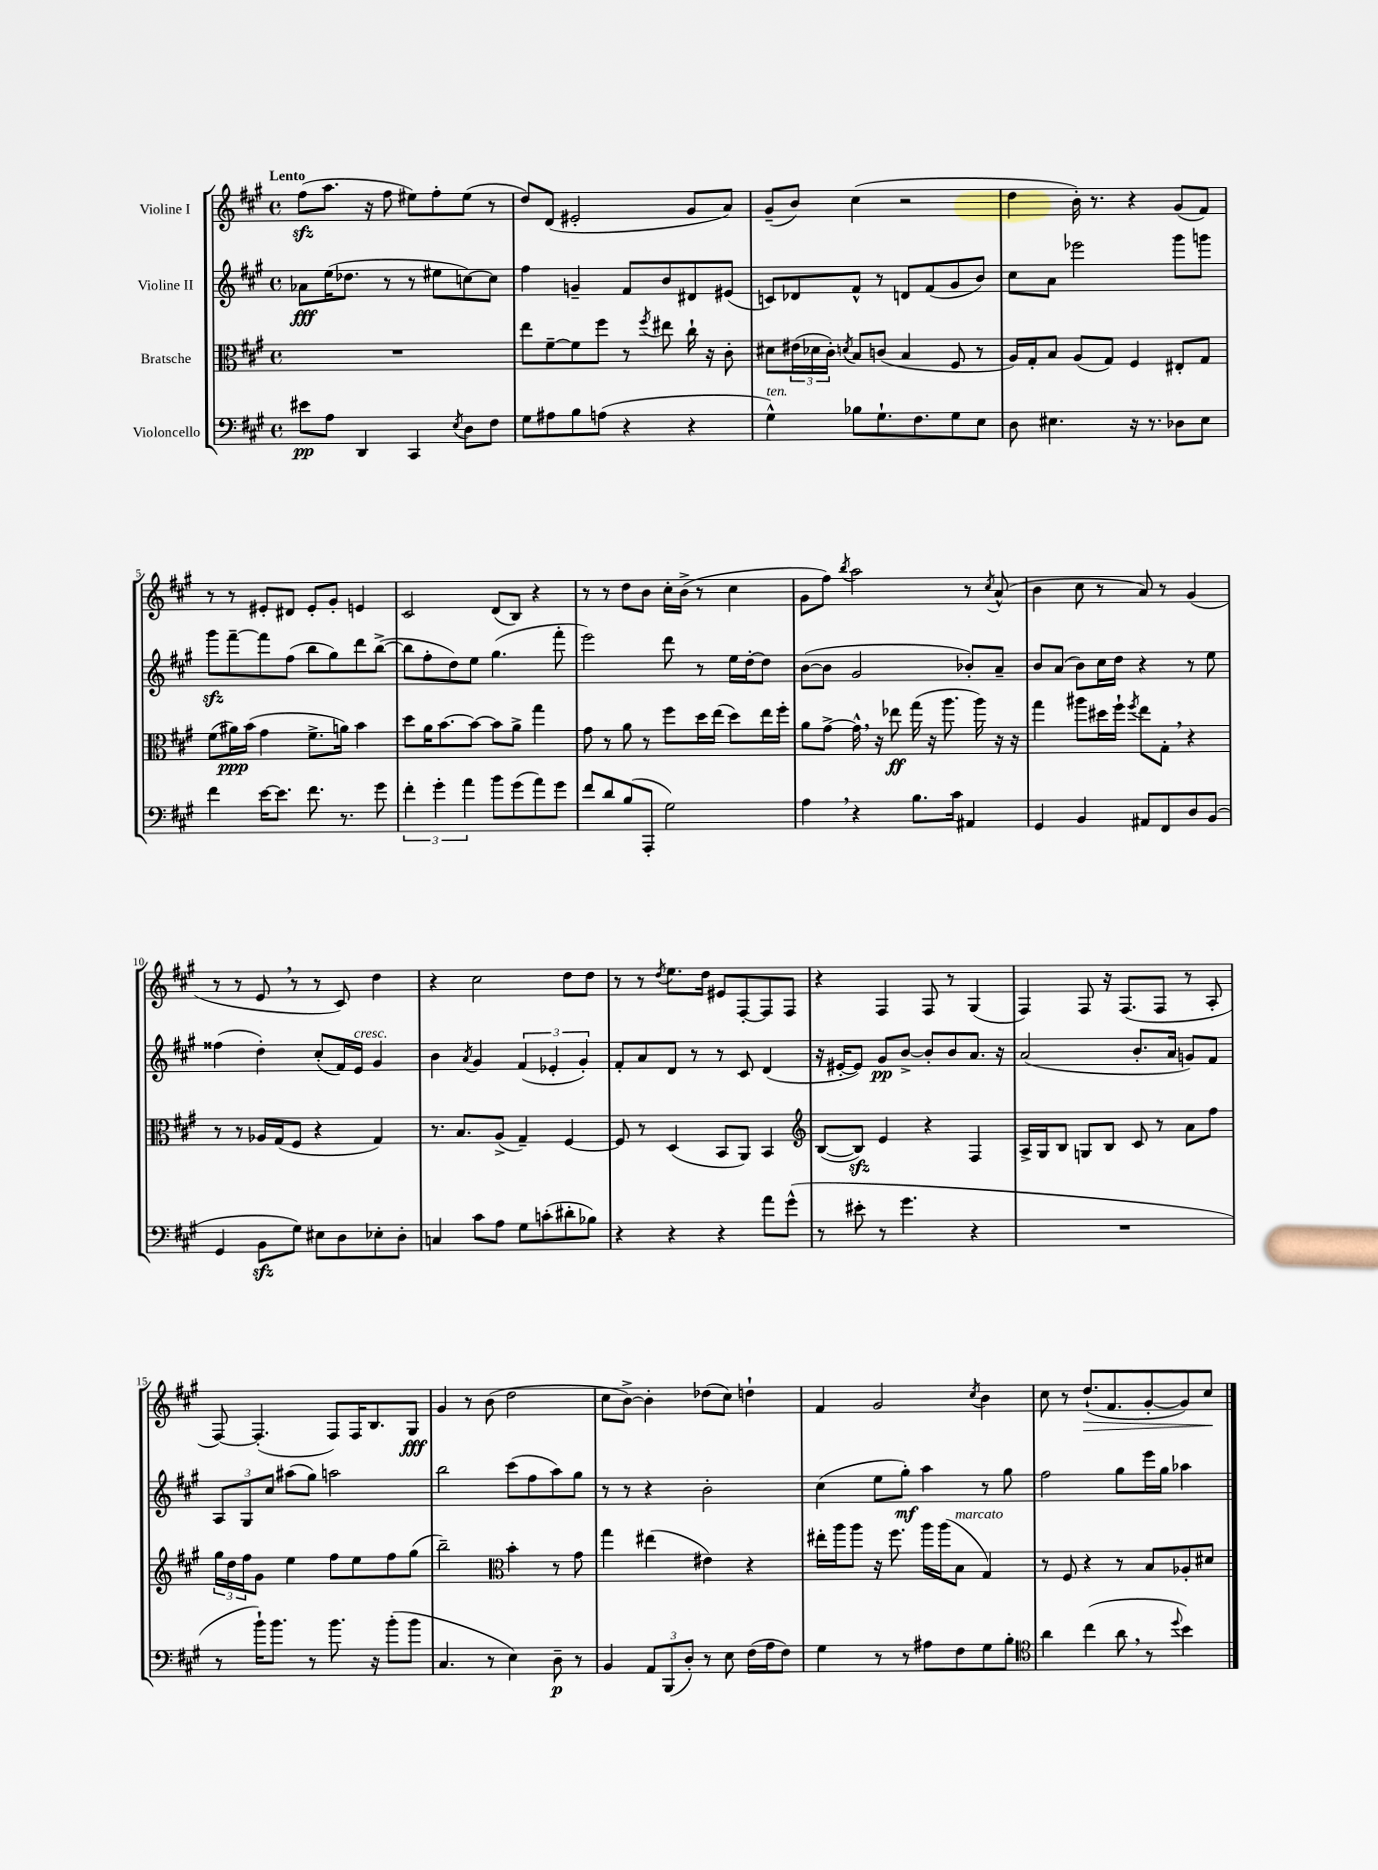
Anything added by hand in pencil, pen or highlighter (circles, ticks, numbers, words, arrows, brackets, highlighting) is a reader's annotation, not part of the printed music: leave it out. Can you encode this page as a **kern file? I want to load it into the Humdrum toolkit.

**kern	**dynam	**kern	**dynam	**kern	**dynam	**kern	**dynam
*part4	*part4	*part3	*part3	*part2	*part2	*part1	*part1
*staff4	*staff4	*staff3	*staff3	*staff2	*staff2	*staff1	*staff1
*I"Violoncello	*	*I"Bratsche	*	*I"Violine II	*	*I"Violine I	*
*clefF4	*	*clefC3	*	*clefG2	*	*clefG2	*
*k[f#c#g#]	*	*k[f#c#g#]	*	*k[f#c#g#]	*	*k[f#c#g#]	*
*M4/4	*	*M4/4	*	*M4/4	*	*M4/4	*
*met(c)	*	*met(c)	*	*met(c)	*	*met(c)	*
=1	=1	=1	=1	=1	=1	=1	=1
!	!	!	!	!	!	!LO:TX:a:B:t=Lento	!
8e#X\L	pp	1r	.	8a-X\L	fff	(8ff#zz\L	.
8A\J	.	.	.	(16ee\K	.	8.aa\J	.
.	.	.	.	8.dd-X\J	.	.	.
4DD/	.	.	.	.	.	.	.
.	.	.	.	.	.	16r	.
.	.	.	.	8r	.	8ff#\	.
4CC#/	.	.	.	8r	.	8ee#X\L)	.
.	.	.	.	8ee#X\L	.	8ff#'\	.
8qE/	.	.	.	.	.	.	.
8D\L	.	.	.	[8ccn\)	.	(8ee#\J	.
8F#\J	.	.	.	8cc\J]	.	8r	.
=2	=2	=2	=2	=2	=2	=2	=2
8G#\L	.	8ee\L	.	4ff#\	.	8dd/L)	.
8A#X\	.	[8f#~\	.	.	.	(8d/J	.
8B\	.	8f#\]	.	4gn~/	.	2e#X'/	.
(8An\J	.	8ff#\J	.	.	.	.	.
4r	.	8r	.	8f#/L	.	.	.
.	.	8qff#/	.	.	.	.	.
.	.	8ee#X\	.	8b/	.	.	.
4r	.	16cc#`\	.	8d#X/	.	8g#/L	.
.	.	16r	.	.	.	.	.
.	.	8c#'\	.	(8e#X/J	.	8a/J)	.
=3	=3	=3	=3	=3	=3	=3	=3
!LO:TX:a:i:t=ten.	!	!	!	!	!	!	!
4G#^^\)	.	8d#X\L	.	8cn/L)	.	(8g#~/L	.
.	.	(24e#X\L	.	8d-X/	.	8b/J)	.
.	.	24d-X\	.	.	.	.	.
.	.	24c#'\JJ)	.	.	.	.	.
.	.	8qdn/	.	.	.	.	.
8B-X\L	.	8B/L	.	8f#^^/J	.	(4cc#\	.
8.G#`\	.	(8cn/J	.	8r	.	.	.
.	.	4B/	.	8dn/L	.	2r	.
8.F#\	.	.	.	.	.	.	.
.	.	.	.	(8f#/	.	.	.
8G#\	.	8F#/	.	8g#/	.	.	.
8E\J	.	8r	.	8b/J)	.	.	.
=4	=4	=4	=4	=4	=4	=4	=4
8D\	.	16A/LL)	.	8cc#\L	.	4dd\	.
.	.	16G#'/J	.	.	.	.	.
4.E#X\	.	8B/J	.	8a\J	.	.	.
.	.	(8A/L	.	2eee-X\	.	16b'\)	.
.	.	.	.	.	.	8.r	.
.	.	8G#/J)	.	.	.	.	.
16r	.	4F#/	.	.	.	4r	.
8.r	.	.	.	.	.	.	.
8D-X\L	.	8E#X'/L	.	8ggg#\L	.	(8g#/L	.
8E#\J	.	8G#/J	.	8gggn\J	.	8f#/J)	.
!!LO:LB:g=z
=5	=5	=5	=5	=5	=5	=5	=5
4f#\	.	(8f#\L	.	8ggg#zz\L	.	8r	.
.	.	16a#X\L)	ppp	[8fff#~\	.	8r	.
.	.	(16b\JJ	.	.	.	.	.
[16e\KL	.	4g#\	.	8fff#\]	.	8e#X'/L	.
8.e\J]	.	.	.	.	.	.	.
.	.	.	.	(8ff#\J	.	8d#X/J	.
8.f#\	.	8.f#^\L	.	8bb\L	.	8e#'/L	.
.	.	.	.	8gg#\)	.	8g#'/J	.
8.r	.	16an\Jk)	.	.	.	.	.
.	.	4b\	.	8ddd\	.	4en/	.
8g#\	.	.	.	([8bb^\J	.	.	.
=6	=6	=6	=6	=6	=6	=6	=6
6f#'\	.	8dd\L	.	8bb\L]	.	2c#/	.
.	.	16a\K	.	8ff#'\	.	.	.
6g#'\	.	.	.	.	.	.	.
.	.	[8.b\	.	.	.	.	.
.	.	.	.	8dd\)	.	.	.
6a\	.	.	.	.	.	.	.
.	.	8b\J_	.	8ee\J	.	.	.
8b\L	.	8b\L]	.	(4.gg#\	.	(8d/L	.
(8g#\	.	8a^\J	.	.	.	8B/J)	.
8a\)	.	4gg#\	.	.	.	4r	.
8g#\J	.	.	.	8fff#'\	.	.	.
=7	=7	=7	=7	=7	=7	=7	=7
8f#/L	.	8g#\	.	2eee\)	.	8r	.
8d/	.	8r	.	.	.	8r	.
(8B/	.	8a\	.	.	.	8dd\L	.
8AAA'/J	.	8r	.	.	.	8b\J	.
2G#\)	.	8ff#\L	.	8ddd\	.	16cc#'\LL	.
.	.	.	.	.	.	(16b^\JJ	.
.	.	16dd\L	.	8r	.	8r	.
.	.	(16ee\JJ	.	.	.	.	.
.	.	8dd\L)	.	16ee\LL	.	4cc#\	.
.	.	.	.	[16dd'\J	.	.	.
.	.	16ee\L	.	8dd\J]	.	.	.
.	.	16ff#'\JJ	.	.	.	.	.
=8	=8	=8	=8	=8	=8	=8	=8
4A,\	.	8a\L	.	([8b\L	.	8g#\L	.
.	.	[8g#^\J	.	8b\J]	.	8ff#\J)	.
.	.	.	.	.	.	8qbb/	.
4r	.	16g#^^,\]	.	2g#/	.	2aa\	.
.	.	16r	.	.	.	.	.
.	.	8ee-X\	ff	.	.	.	.
8.B\L	.	(16gg#\	.	.	.	.	.
.	.	16r	.	.	.	.	.
.	.	8.aa\	.	.	.	.	.
16c#\Jk	.	.	.	.	.	.	.
4AA#X/	.	.	.	8b-X'/L)	.	8r	.
.	.	16aa\)	.	.	.	.	.
.	.	.	.	.	.	8qcc#/	.
.	.	16r	.	8a~/J	.	(8a^^/	.
.	.	16r	.	.	.	.	.
=9	=9	=9	=9	=9	=9	=9	=9
4GG#/	.	4gg#\	.	8b/L	.	4b\	.
.	.	.	.	(8a/J	.	.	.
4BB/	.	8aa#X\L	.	8b\L)	.	8cc#\	.
.	.	16dd#X\L	.	16cc#\L	.	8r	.
.	.	16ff#`\JJ	.	16dd\JJ	.	.	.
.	.	8qff#/	.	.	.	.	.
8AA#X/L	.	8ee\L	.	4r	.	8a/)	.
8FF#/	.	8G#',\J	.	.	.	8r	.
8D/	.	4r	.	8r	.	(4g#/	.
(8BB/J	.	.	.	8ee\	.	.	.
!!LO:LB:g=z
=10	=10	=10	=10	=10	=10	=10	=10
4GG#/	.	8r	.	(4ff##X\	.	8r	.
.	.	8r	.	.	.	8r	.
8BBzz\L	.	16A-X/LL	.	4dd'\)	.	8e,/	.
.	.	(16G#/J	.	.	.	.	.
8G#\J)	.	8F#/J	.	.	.	8r	.
8E#X\L	.	4r	.	(8cc#'/L	.	8r	.
8D\	.	.	.	16f#/L)	.	8c#/)	.
!	!	!	!	!LO:TX:a:i:t=cresc.	!	!	!
.	.	.	.	16e/JJ	.	.	.
8E-X'\	.	4G#/)	.	4g#/	.	4dd\	.
8D'\J	.	.	.	.	.	.	.
=11	=11	=11	=11	=11	=11	=11	=11
4Cn/	.	8.r	.	4b\	.	4r	.
.	.	8.B/L	.	.	.	.	.
.	.	.	.	8qa/	.	.	.
8c#\L	.	.	.	4g#/	.	2cc#\	.
8A\J	.	(8A^/J	.	.	.	.	.
8G#\L	.	4G#~/)	.	(6f#/	.	.	.
(8cn'\	.	.	.	.	.	.	.
.	.	.	.	6e-X'/	.	.	.
8d#X'\	.	[4F#/	.	.	.	8dd\L	.
.	.	.	.	6g#'/)	.	.	.
8B-X\J)	.	.	.	.	.	8dd\J	.
=12	=12	=12	=12	=12	=12	=12	=12
4r	.	8F#/]	.	8f#'/L	.	8r	.
.	.	8r	.	8a/	.	8r	.
.	.	.	.	.	.	8qdd/	.
4r	.	(4D/	.	8d/J	.	8.ee\L	.
.	.	.	.	8r	.	.	.
.	.	.	.	.	.	16dd\Jk	.
4r	.	8BB/L	.	8r	.	8e#X/L	.
.	.	8AA/J)	.	8c#/	.	[8F#'/	.
8a\L	.	4BB/	.	(4d/	.	8F#/]	.
(8g#^^\J	.	.	.	.	.	8F#/J	.
=13	=13	=13	=13	=13	=13	=13	=13
*	*	*clefG2	*	*	*	*	*
8r	.	([8B/L	.	16r	.	4r	.
.	.	.	.	[16e#X'/KL	.	.	.
8e#X'\	.	8Bzz/J])	.	8e#/J])	.	.	.
8r	.	4e/	.	8g#/L	pp	4F#/	.
4.g#\	.	.	.	[8b^/J	.	.	.
.	.	4r	.	8b'/L]	.	8F#/	.
.	.	.	.	8b/	.	8r	.
4r	.	4F#/	.	8.a/J	.	(4G#/	.
.	.	.	.	16r	.	.	.
=14	=14	=14	=14	=14	=14	=14	=14
1r	.	16A^/LL	.	(2a/	.	4F#/)	.
.	.	16G#/J	.	.	.	.	.
.	.	8B/J	.	.	.	.	.
.	.	8Gn/L	.	.	.	8F#/	.
.	.	8B/J	.	.	.	16r	.
.	.	.	.	.	.	(8.F#/L	.
.	.	8c#/	.	8.b'/L	.	.	.
.	.	8r	.	.	.	8F#/J	.
.	.	.	.	16a/Jk	.	.	.
.	.	8a\L	.	8gn/L)	.	8r	.
.	.	8ff#\J	.	8f#/J	.	8A'/	.
!!LO:LB:g=z
=15	=15	=15	=15	=15	=15	=15	=15
8r	.	24gg#\LL	.	12A/L	.	[8F#/)	.
.	.	24dd\	.	.	.	.	.
.	.	24ff#\J	.	12G#/	.	.	.
16b`\KL)	.	8g#\J	.	.	.	(4.F#'/]	.
.	.	.	.	12cc#/J	.	.	.
8.b\J	.	.	.	.	.	.	.
.	.	4ee\	.	(8aa#X\L	.	.	.
8r	.	.	.	8gg#\J)	.	.	.
8.b\	.	8ff#\L	.	2aan\	.	8F#/L)	.
.	.	8ee\	.	.	.	16F#/K	.
16r	.	.	.	.	.	8.B/	.
(8b'\L	.	8ff#\	.	.	.	.	.
8b\J	.	(8gg#\J	.	.	.	8G#/J	fff
=16	=16	=16	=16	=16	=16	=16	=16
4.C#/	.	2bb~\)	.	2bb\	.	4g#/	.
.	.	.	.	.	.	8r	.
8r	.	.	.	.	.	(8b\	.
*	*	*clefC3	*	*	*	*	*
4E\)	.	4b'\	.	(8ccc#\L	.	2dd\	.
.	.	.	.	8ff#\	.	.	.
8D~\	p	8r	.	8aa\)	.	.	.
8r	.	8g#\	.	8gg#\J	.	.	.
=17	=17	=17	=17	=17	=17	=17	=17
4BB/	.	4gg#\	.	8r	.	8cc#\L	.
.	.	.	.	8r	.	[8b^\J)	.
12AA/L	.	(4ee#X\	.	4r	.	4b'\]	.
(12BBB/	.	.	.	.	.	.	.
12D'/J)	.	.	.	.	.	.	.
8r	.	4e#X\)	.	2b'\	.	(8dd-X\L	.
8E\	.	.	.	.	.	8cc#\J)	.
(16F#\LL	.	4r	.	.	.	4ddn`\	.
16A\J	.	.	.	.	.	.	.
8F#\J)	.	.	.	.	.	.	.
=18	=18	=18	=18	=18	=18	=18	=18
4G#\	.	16ee#X'\LL	.	(4cc#\	.	4f#/	.
.	.	16aa\J	.	.	.	.	.
.	.	8aa\J	.	.	.	.	.
8r	.	16r	.	8ee\L	.	2g#/	.
.	.	8.ff#\	.	.	.	.	.
8r	.	.	.	8gg#'\J)	mf	.	.
8A#X\L	.	16aa\LL	.	4aa\	.	.	.
.	.	(16aa\J	.	.	.	.	.
!	!	!LO:TX:a:i:t=marcato	!	!	!	!	!
8F#\	.	8B\J	.	.	.	.	.
.	.	.	.	.	.	8qcc#/	.
8G#\	.	4G#/)	.	8r	.	4b\	.
8B'\J	.	.	.	8gg#\	.	.	.
=19	=19	=19	=19	=19	=19	=19	=19
*clefC4	*	*	*	*	*	*	*
4a\	.	8r	.	2ff#\	.	8cc#\	.
.	.	8F#/	.	.	.	8r	.
!	!	!	!	!	!	!	!LO:HP:b
(4cc#\	.	4r	.	.	.	(8.dd`/L	>
.	.	.	.	.	.	8.f#/	.
8a,\	.	8r	.	8gg#\L	.	.	.
8r	.	8B/L	.	16eee\L	.	[8g#'/	.
.	.	.	.	16gg#\JJ	.	.	.
8qqdd/	.	.	.	.	.	.	.
4b\)	.	8A-X'/	.	4aa-X\	.	8g#/])	.
.	.	8d#X/J	.	.	.	8cc#/J	.
.	.	.	.	.	.	.	]
==	==	==	==	==	==	==	==
*-	*-	*-	*-	*-	*-	*-	*-
